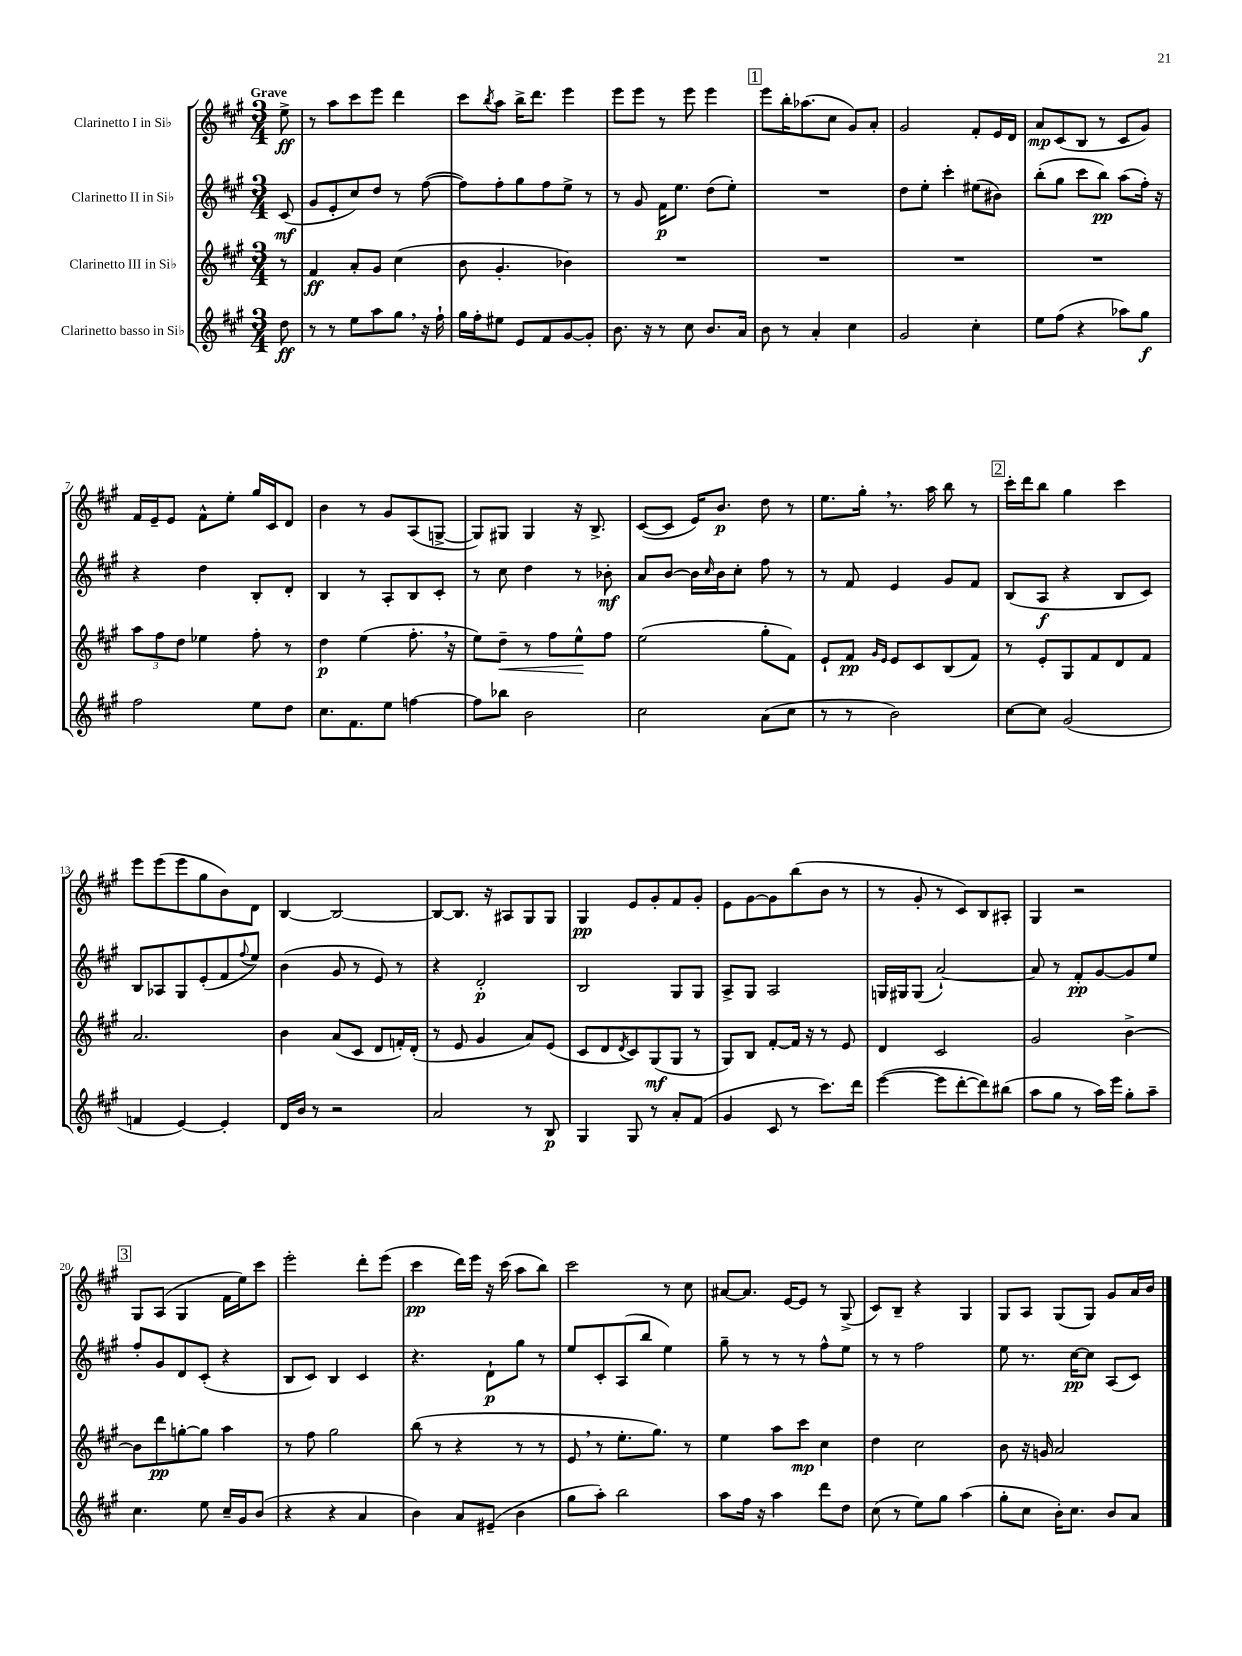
<<
\new StaffGroup <<
\new Staff = "s0" \with { instrumentName = "Clarinetto I in Sib" } {
    \clef treble \key a \major \numericTimeSignature \time 3/4 \partial 8 \tempo "Grave"
    e''8->\ff |
    r8 a''8 cis'''8 e'''8 d'''4 |
    cis'''8 \acciaccatura { b''8 } a''8 b''16-> d'''8. e'''4 |
    e'''8 e'''8 r8 e'''8 e'''4 |
    \mark \markup { \box "1" } e'''8 b''16-. aes''8.( cis''8 gis'8) a'8-. |
    gis'2 fis'8-. e'16 d'16 |
    a'8\mp cis'8( b8 r8 cis'8 gis'8) |
    fis'16 e'16-- e'8 fis'8-^ e''8-. gis''16 cis'16 d'8 |
    b'4 r8 gis'8 a8( g8~-> |
    g8) gis8 gis4 r16 b8.-> |
    cis'8~( cis'8 e'16) b'8.\p d''8 r8 |
    e''8. gis''16-. \breathe r8. a''16 b''8 r8 |
    \mark \markup { \box "2" } cis'''16-. d'''16 b''8 gis''4 cis'''4 |
    e'''8 e'''8( e'''8 gis''8 b'8) d'8 |
    b4~ b2~ |
    b8~ b8. r16 ais8 gis8 gis8 |
    gis4\pp e'8 gis'8-. fis'8 gis'8-. |
    e'8 gis'8~ gis'8 b''8( b'8 r8 |
    r8 gis'8-. r8 cis'8) b8 ais8-. |
    gis4 r2 |
    \mark \markup { \box "3" } gis8 a8( gis4 fis'16 e''16) cis'''8 |
    e'''2-. d'''8-. e'''8( |
    cis'''4\pp d'''16) e'''16 r16 cis'''16( a''8 b''8) |
    cis'''2 r8 cis''8 |
    ais'8~ ais'8. e'16~ e'8 r8 gis8->( |
    cis'8) b8-- r4 gis4 |
    gis8 a8 gis8( gis8) gis'8 a'16 b'16 \bar "|." |
}
\new Staff = "s1" \with { instrumentName = "Clarinetto II in Sib" } {
    \clef treble \key a \major \numericTimeSignature \time 3/4 \partial 8
    cis'8\mf( |
    gis'8 e'8-. cis''8) d''8 r8 fis''8~( |
    fis''8) fis''8-. gis''8 fis''8 e''8-> r8 |
    r8 gis'8 fis'16\p e''8. d''8( e''8-.) |
    \mark \markup { \box "1" } R2. |
    d''8 e''8-. cis'''4-. eis''8( bis'8) |
    b''8-.( gis''8 cis'''8 b''8\pp) a''8( fis''16-.) r16 |
    r4 d''4 b8-. d'8-. |
    b4 r8 a8-. b8 cis'8-. |
    r8 cis''8 d''4 r8 bes'8-.\mf |
    a'8 b'8~ b'16 \grace { cis''16 } b'16 cis''8-. fis''8 r8 |
    r8 fis'8 e'4 gis'8 fis'8 |
    \mark \markup { \box "2" } b8( a8\f r4 b8 cis'8) |
    b8 aes8 gis8 e'8-.( fis'8 \appoggiatura { fis''8 } e''8) |
    b'4( gis'8 r8 e'8) r8 |
    r4 d'2-.\p |
    b2 gis8 gis8 |
    a8-> gis8 a2 |
    g16 gis16 gis8( a'2~-!) |
    a'8 r8 fis'8-.\pp gis'8~ gis'8 e''8 |
    \mark \markup { \box "3" } fis''8-. gis'8 d'8 cis'8-.( r4 |
    b8 cis'8) b4 cis'4 |
    r4. d'8-!\p gis''8 r8 |
    e''8 cis'8-. a8( b''8 e''4) |
    gis''8-- r8 r8 r8 fis''8-^ e''8 |
    r8 r8 fis''2 |
    e''8 r8. cis''16~\pp cis''8 a8( cis'8) \bar "|." |
}
\new Staff = "s2" \with { instrumentName = "Clarinetto III in Sib" } {
    \clef treble \key a \major \numericTimeSignature \time 3/4 \partial 8
    r8 |
    fis'4\ff a'8-. gis'8 cis''4( |
    b'8 gis'4.-. bes'4) |
    R2. |
    \mark \markup { \box "1" } R2. |
    R2. |
    R2. |
    \tuplet 3/2 { a''8 fis''8 d''8 } ees''4 fis''8-. r8 |
    d''4\p e''4( fis''8.-. \breathe r16 |
    e''8) d''8--\< r8 fis''8 e''8-^\! fis''8 |
    e''2( gis''8-. fis'8) |
    e'8-! fis'8\pp \grace { gis'16 e'16 } e'8 cis'8 b8( fis'8) |
    \mark \markup { \box "2" } r8 e'8-. gis8 fis'8 d'8 fis'8 |
    a'2. |
    b'4 a'8( cis'8 d'8 f'16-.) d'16-.( |
    r8 e'8 gis'4 a'8) e'8( |
    cis'8 d'8 \acciaccatura { d'8 } cis'8) gis8\mf( gis8 r8 |
    gis8) b8 fis'8~-. fis'16 r16 r8 e'8 |
    d'4 cis'2 |
    gis'2 b'4~-> |
    \mark \markup { \box "3" } b'8 d'''8\pp g''8~-. g''8 a''4 |
    r8 fis''8 gis''2 |
    b''8( r8 r4 r8 r8 |
    e'8 \breathe r8 e''8.-. gis''8.) r8 |
    e''4 a''8 cis'''8\mp cis''4 |
    d''4 cis''2 |
    b'8 r16 g'16 a'2 \bar "|." |
}
\new Staff = "s3" \with { instrumentName = "Clarinetto basso in Sib" } {
    \clef treble \key a \major \numericTimeSignature \time 3/4 \partial 8
    d''8\ff |
    r8 r8 e''8 a''8 gis''8 \breathe r16 fis''16-! |
    gis''16 fis''16-. eis''8 e'8 fis'8 gis'8~ gis'8-. |
    b'8. r16 r8 cis''8 b'8. a'16 |
    \mark \markup { \box "1" } b'8 r8 a'4-. cis''4 |
    gis'2 cis''4-. |
    e''8 fis''8( r4 aes''8) gis''8\f |
    fis''2 e''8 d''8 |
    cis''8. fis'8. e''8 f''4~ |
    f''8 bes''8 b'2 |
    cis''2 a'8( cis''8 |
    r8 r8 b'2) |
    \mark \markup { \box "2" } cis''8~ cis''8 gis'2( |
    f'4 e'4~) e'4-. |
    d'16 b'16 r8 r2 |
    a'2 r8 b8\p |
    gis4 gis8 r8 a'8-. fis'8( |
    gis'4 cis'8 r8 cis'''8.) d'''16 |
    e'''4~( e'''8 d'''8~-. d'''8) bis''8( |
    a''8 gis''8 r8 a''16) e'''16 gis''8-. a''8-- |
    \mark \markup { \box "3" } cis''4. e''8 cis''16-- gis'16 b'8( |
    r4 r4 a'4 |
    b'4) a'8 eis'8--( b'4 |
    gis''8 a''8-.) b''2 |
    a''8 fis''16 r16 a''4 d'''8 d''8 |
    cis''8( r8 e''8) gis''8 a''4( |
    gis''8-. cis''8 b'16-.) cis''8. b'8 a'8 \bar "|." |
}
>>
>>
